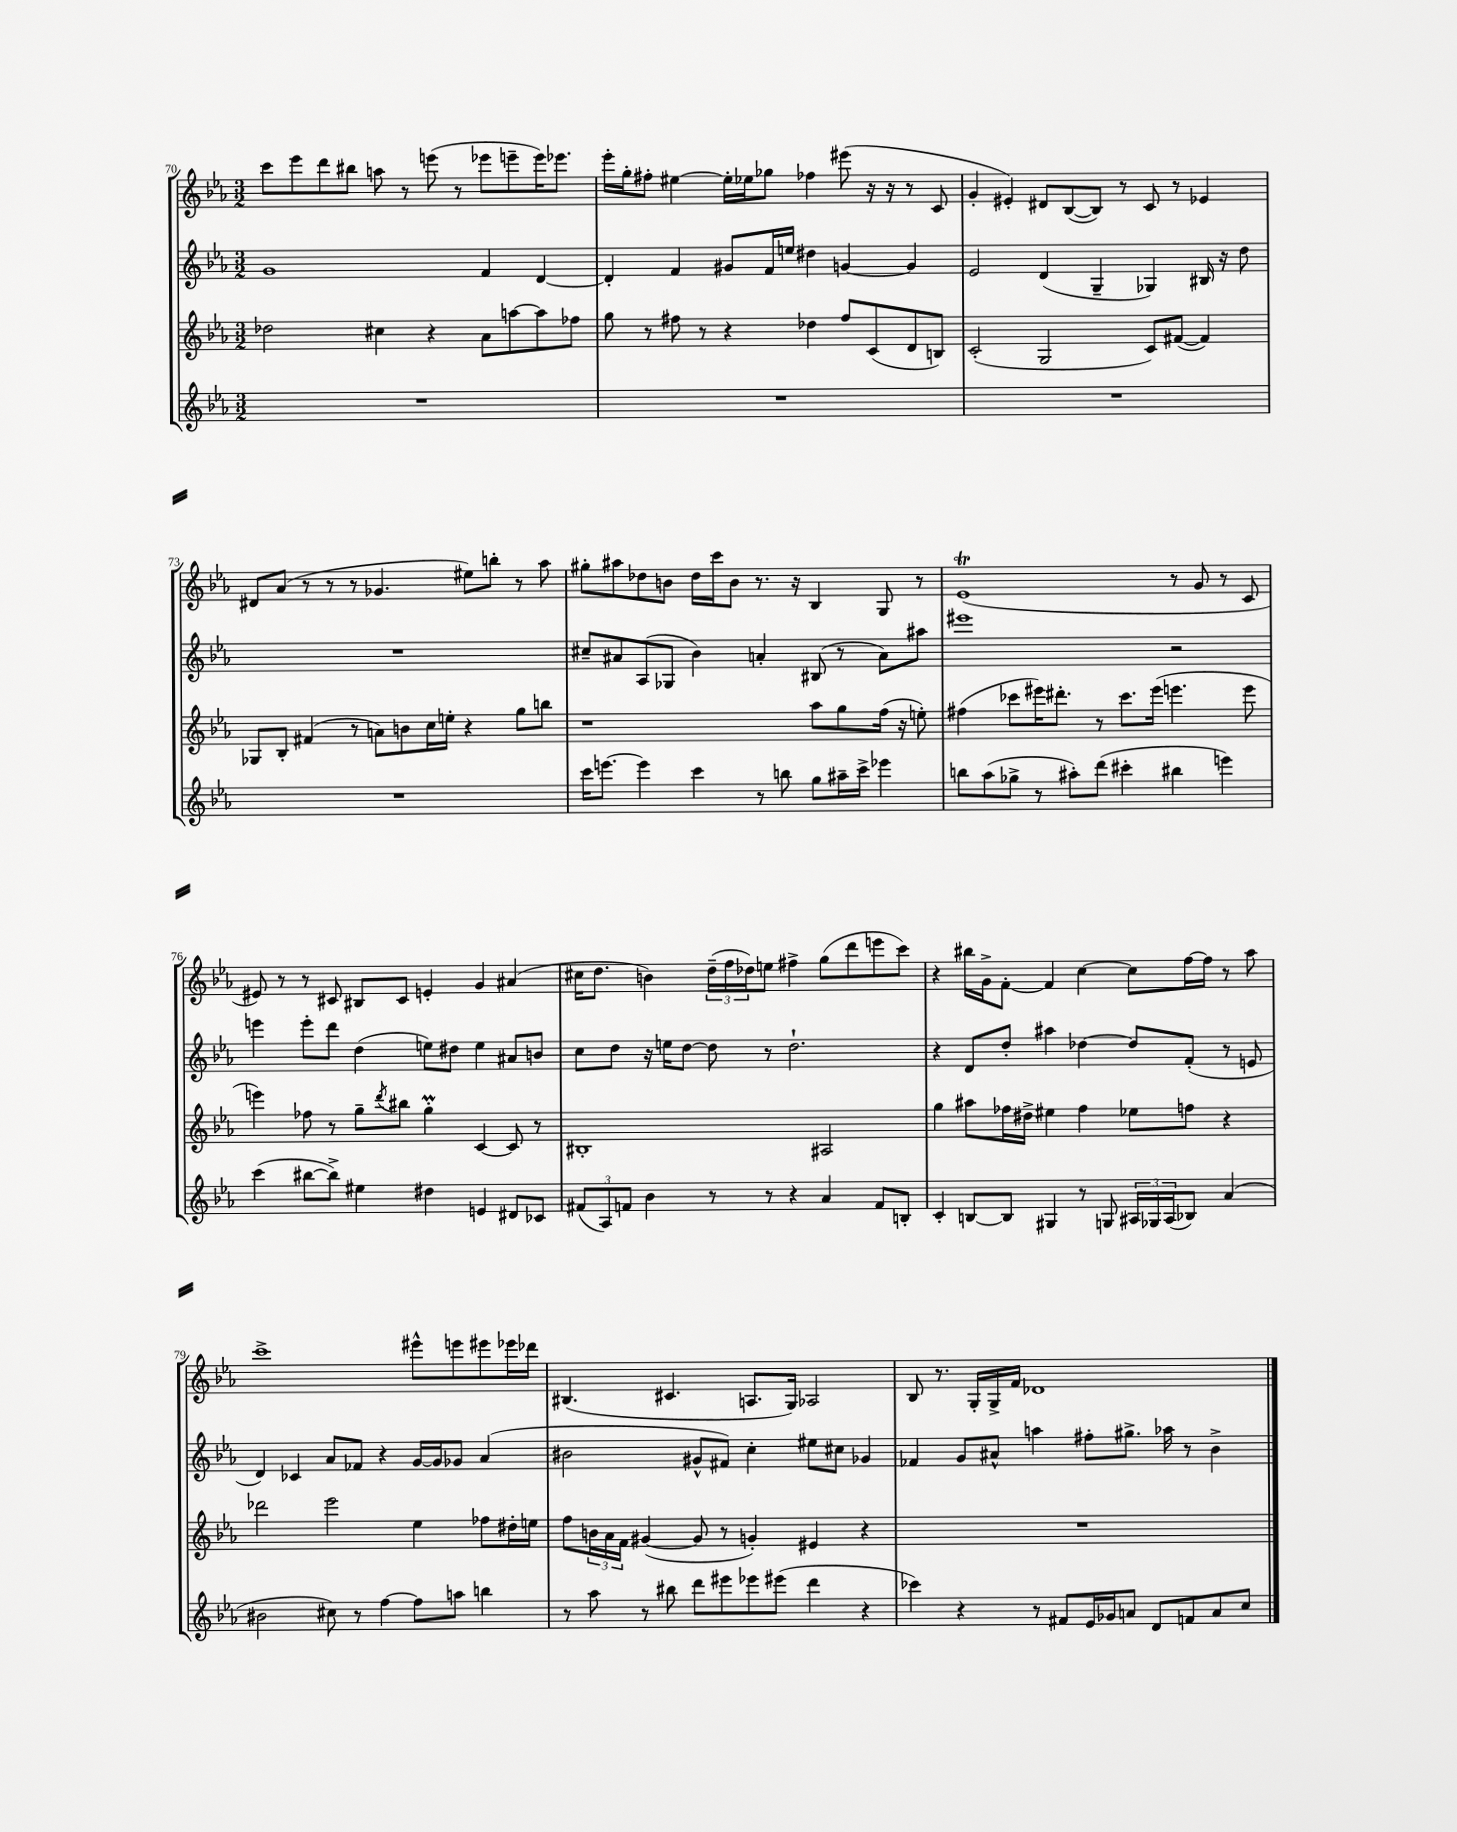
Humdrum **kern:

**kern	**kern	**kern	**kern
*part4	*part3	*part2	*part1
*staff4	*staff3	*staff2	*staff1
*clefG2	*clefG2	*clefG2	*clefG2
*k[b-e-a-]	*k[b-e-a-]	*k[b-e-a-]	*k[b-e-a-]
*M3/2	*M3/2	*M3/2	*M3/2
=70	=70	=70	=70
1.r	2dd-X\	1g	8ccc\L
.	.	.	8eee-\
.	.	.	8ddd\
.	.	.	8bb#X\J
.	4cc#X\	.	8aan\
.	.	.	8r
.	4r	.	(8eeen\
.	.	.	8r
.	8a-\L	4f/	8eee-X\L
.	[8aan\	.	8eeen~\
.	8aa\]	[4d/	16eee\K)
.	.	.	8.eee-X\J
.	8ff-X\J	.	.
=71	=71	=71	=71
1.r	8gg\	4d'/]	16eee-'\LL
.	.	.	16gg'\J
.	8r	.	8ff#X'\J
.	8ff#X\	4f/	[4ee#X\
.	8r	.	.
.	4r	8g#X/L	16ee#'\LL]
.	.	.	16ee-X\J
.	.	16f/L	8gg-X\J
.	.	16een/JJ	.
.	4dd-X\	4dd#X\	4ff-X\
.	8ff#/L	[4gn/	(8eee#X\
.	(8c/	.	16r
.	.	.	16r
.	8d/	4g/]	8r
.	8Bn/J)	.	8c/
=72	=72	=72	=72
1.r	(2c'/	2e-/	4g'/
.	.	.	4e#X'/)
.	2G/	(4d/	8d#X/L
.	.	.	([8B-/
.	.	4G~/	8B-/J])
.	.	.	8r
.	8c/L)	4G-X/)	8c/
.	([8f#X/J	.	8r
.	4f#/])	16B#X/	4e-X/
.	.	16r	.
.	.	8dd\	.
!!LO:LB:g=z
=73	=73	=73	=73
1.r	8G-X/L	1.r	8d#X/L
.	8B-'/J	.	(8a-/J
.	(4f#X/	.	8r
.	.	.	8r
.	8r	.	8r
.	8an\L)	.	4.g-X/
.	8bn\	.	.
.	16cc\L	.	.
.	16een'\JJ	.	.
.	4r	.	8ee#X\L)
.	.	.	8bbn'\J
.	8gg\L	.	8r
.	8bbn\J	.	8aa-\
=74	=74	=74	=74
16ccc\KL	1r	8cc#X~/L	8gg#X'\L
[8.eeen\J	.	.	.
.	.	8a#X/	8aa#X\
4eee\]	.	(8A-/	8dd-X\
.	.	8G-X/J	8bn\J
4ccc\	.	4b-\)	16dd-\LL
.	.	.	16ccc\J
.	.	.	8b\J
8r	.	4an'/	8.r
8bbn\	.	.	.
.	.	.	16r
8gg\L	8aa-\L	(8B#X/	4B-/
16aa#X~\L	8gg\	8r	.
16ccc^\JJ	.	.	.
4eee-X\	(16ff\Jk	8a\L)	8G/
.	16r	.	.
.	8een'\)	8aa#X\J	8r
=75	=75	=75	=75
8bbn\L	(4ff#X\	1eee#X	(1e-T
(8aa-\	.	.	.
8gg-X^\J	8ccc-X\L	.	.
8r	16eee#X\K)	.	.
.	8.ddd#X'\J	.	.
8aa#X'\L)	.	.	.
(8ddd\J	8r	.	.
4ccc#X'\	8.ccc-\L	.	.
.	(16eee#\Jk	.	.
4bb#X\	4.eeen\	2r	8r
.	.	.	8g/
4eeen\)	.	.	8r
.	8eee\	.	8c/
!!LO:LB:g=z
=76	=76	=76	=76
(4ccc\	4eeen\)	4eeen\	8e#X/)
.	.	.	8r
[8bb#X\L	8ff-X\	8eee'\L	8r
8bb#^\J])	8r	8ddd\J	8c#X/
4ee#X\	8gg~\L	(4dd\	8B#X/L
.	8qddd/	.	.
.	8bb#X\J	.	8c#/J
4dd#X\	4ggm'\	8een\L)	4en'/
.	.	8dd#X\J	.
4en/	[4c/	4ee\	4g/
8d#X/L	8c/]	8a#X/L	(4a#X/
8c-X/J	8r	8bn/J	.
=77	=77	=77	=77
(12f#X/L	1B#X'	8cc\L	16cc#X\KL
.	.	.	8.dd\J
12A-/)	.	.	.
.	.	8dd\J	.
12fn/J	.	.	.
4b-\	.	16r	4bn\)
.	.	16een\KL	.
.	.	[8dd\J	.
8r	.	8dd\]	(24dd~\LL
.	.	.	24ff\
.	.	.	24dd-X\J)
8r	.	8r	8een\J
4r	.	2.dd`\	4ff#X^\
4a-/	2A#X/	.	(8gg\L
.	.	.	8ddd\
8f/L	.	.	8eeen\
8Bn'/J	.	.	8ccc\J)
=78	=78	=78	=78
4c'/	4gg\	4r	4r
[8Bn/L	8aa#X\L	8d/L	16bb#X\LL
.	.	.	16g^\J
8B/J]	16ff-X\L	8dd'/J	[8f'\J
.	16dd#X^\JJ	.	.
4G#X/	4ee#X\	4aa#X\	4f/]
8r	4ff-\	[4dd-X\	[4cc\
8Gn/	.	.	.
24A#X/LL	8ee-X\L	8dd-/L]	8cc\L]
24G-X/	.	.	.
(24A#/J	.	.	.
8B-X/J)	8ffn\J	(8f'/J	[16ff\L
.	.	.	16ff\JJ]
(4a-/	4r	8r	8r
.	.	8en/	8aa-\
!!LO:LB:g=z
=79	=79	=79	=79
2b#X\	2ddd-X\	4d/)	1ccc^
.	.	4c-X/	.
8cc#X\)	2eee-\	8a-/L	.
8r	.	8f-X/J	.
[4ff\	.	4r	.
8ff\L]	4ee-\	[16g/LL	8eee#X^^\L
.	.	16g/J]	.
8aan\J	.	8g-X/J	8eeen\
4bbn\	8ff-X\L	(4a-/	8eee#X\
.	16dd#X'\L	.	16eee-X\L
.	16een\JJ	.	16ddd-X\JJ
=80	=80	=80	=80
8r	8ff\L	2b#X\	(4.B#X/
8aa-\	24bn\L	.	.
.	24a-\	.	.
.	24f\JJ	.	.
8r	([4g#X/	.	.
8bb#X\	.	.	4.c#X/
8ddd\L	8g#/]	8g#X^^/L	.
8eee#X\	8r	8f#X/J)	.
8eee-X\	4gn'/)	4cc'\	8.An/L
(8eee#X\J	.	.	.
.	.	.	16G/Jk)
4ddd\	4e#X/	8ee#X\L	2A-X/
.	.	8cc#X\J	.
4r	4r	4g-X/	.
=81	=81	=81	=81
4ccc-X\)	1.r	4f-X/	8B-/
.	.	.	8.r
4r	.	8g/L	.
.	.	.	16G'/LL
.	.	8a#X^^/J	16G^/
.	.	.	16f/JJ
8r	.	4aan\	1d-X
8f#X/L	.	.	.
16e-/L	.	8ff#X'\L	.
16g-X/J	.	.	.
8an/J	.	8.gg#X^\J	.
8d/L	.	.	.
.	.	16aa-X\	.
8fn/	.	8r	.
8a/	.	4b-^\	.
8cc/J	.	.	.
==	==	==	==
*-	*-	*-	*-
